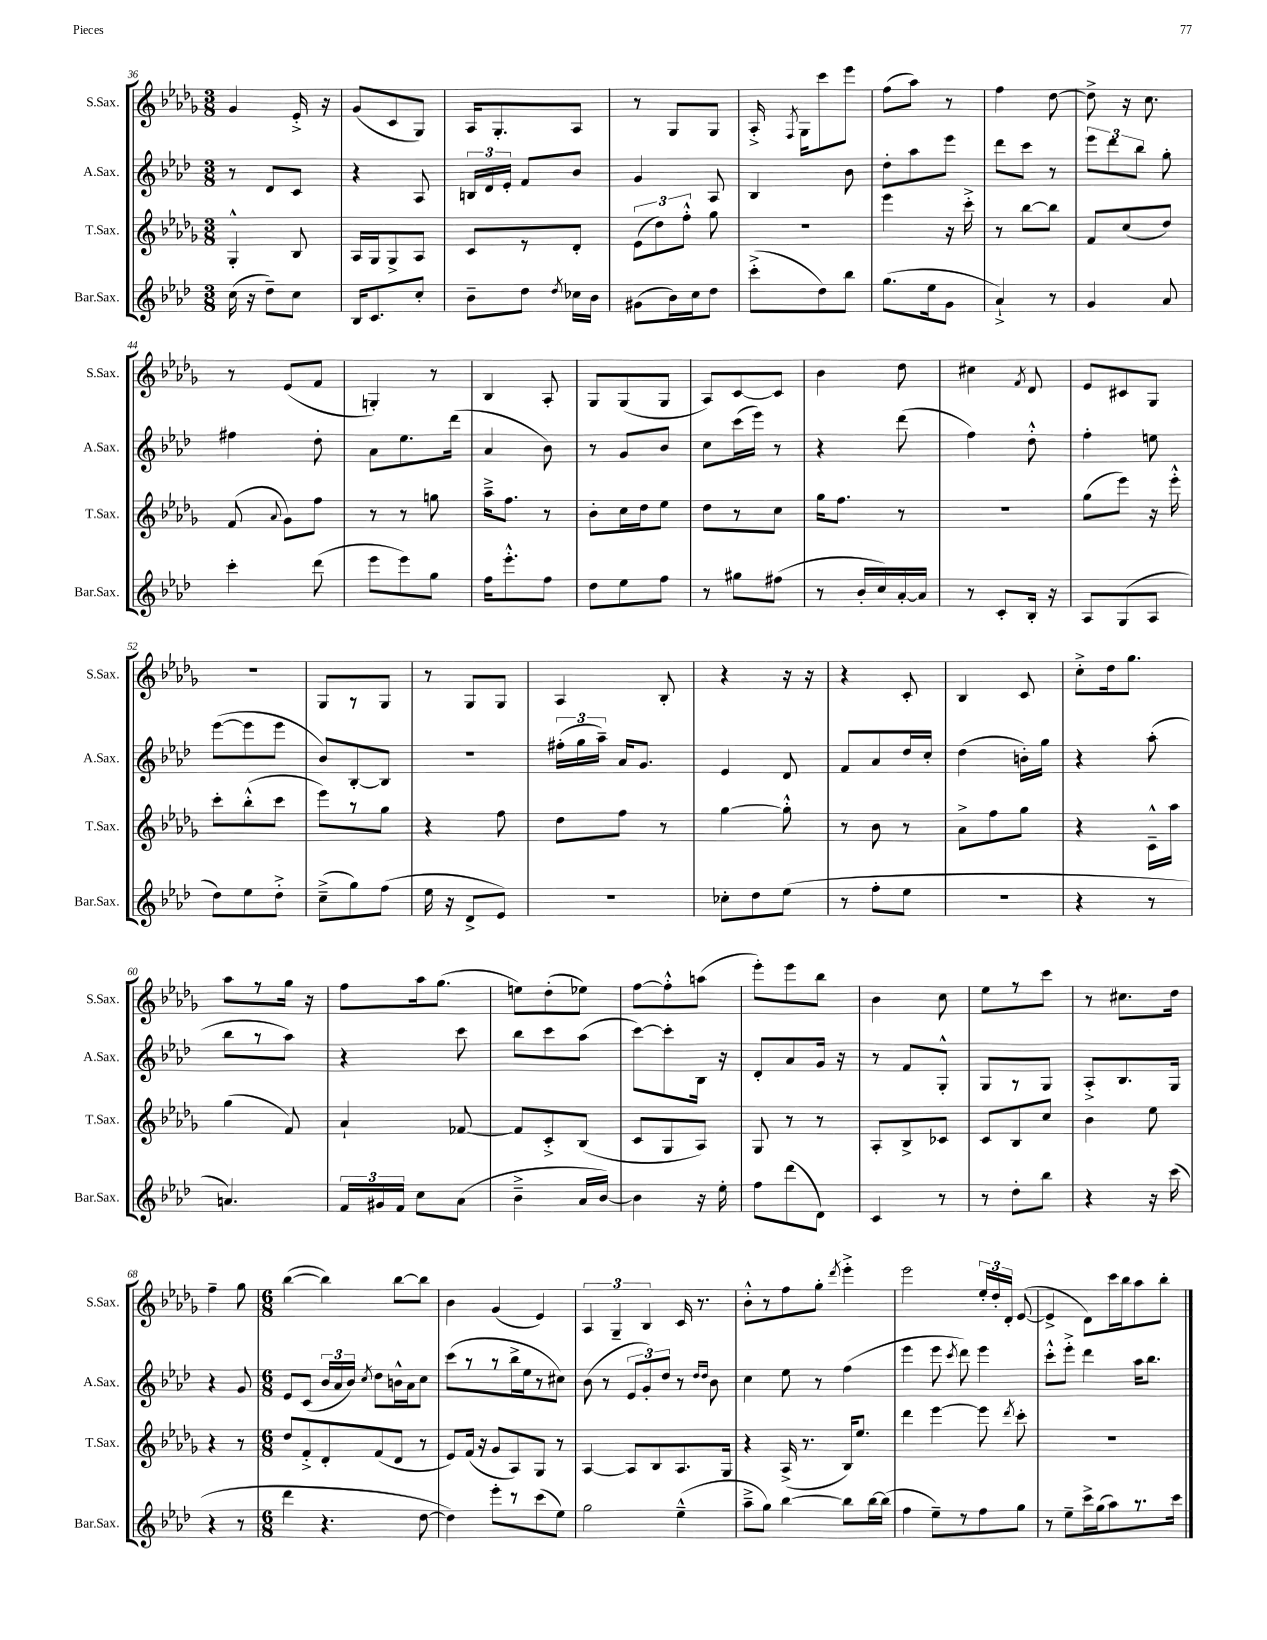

**kern	**kern	**kern	**kern
*staff4	*staff3	*staff2	*staff1
*clefG2	*clefG2	*clefG2	*clefG2
*k[b-e-a-d-]	*k[b-e-a-d-g-]	*k[b-e-a-d-]	*k[b-e-a-d-g-]
*M3/8	*M3/8	*M3/8	*M3/8
(16cc	4G-'^^	8r	4g-
16r	.	.	.
8dd-~)	.	8d-	.
8cc	8B-	8c	16e-'^
.	.	.	16r
=	=	=	=
16B-	16A-	4r	(8g-
8.c	16G-	.	.
.	8G-^	.	8c
8cc'	8A-	8A-	8G-)
=	=	=	=
8b-~	8c	24B	16A-
.	.	24d-	.
.	.	.	8.G-'
.	.	24e-'	.
8dd-	8r	8f	.
8qdd-	.	.	.
16cc-	8d-'	8b-	8A-
16b-	.	.	.
=	=	=	=
(8g#	(12e-	4g	8r
.	12dd-)	.	.
16b-)	.	.	8G-
.	12ff'^^	.	.
16cc	.	.	.
8dd-	8gg-	8A-	8G-
=	=	=	=
(8ccc'^	4.r	4B-	16A-'^
.	.	.	8qF
.	.	.	16G-
8dd-)	.	.	8ccc
8bb-	.	8b-	8eee-
=	=	=	=
(8.gg	4eee-	8dd-'	(8ff
.	.	8aa-	8aa-)
16ee-	.	.	.
8g	16r	8eee-	8r
.	16ccc'^	.	.
=	=	=	=
4a-`^)	8r	8ddd-	4ff
.	[8bb-	8ccc	.
8r	8bb-]	8r	[8dd-
=	=	=	=
4g	8f	12eee-	8dd-^]
.	.	12ddd-	.
.	(8cc	.	16r
.	.	12bb-	.
.	.	.	8.cc
8a-	8dd-)	8gg'	.
=	=	=	=
4ccc'	(8f	4ff#	8r
.	8qqa-	.	.
.	8g-)	.	(8e-
(8ddd-	8ff	8dd-'	8f
=	=	=	=
8eee-	8r	8a-	4G')
8eee-)	8r	8.ee-	.
8gg	8gg	.	8r
.	.	(16ddd-	.
=	=	=	=
16ff	16aa-~^	4a-	4B-
8.eee-'^^	8.ff	.	.
8ff	8r	8b-)	8A-'
=	=	=	=
8dd-	8b-'	8r	8G-
8ee-	16cc	8g	(8G-
.	16dd-	.	.
8ff	8ee-	8b-	8G-
=	=	=	=
8r	8dd-	8cc	8A-)
8gg#	8r	(16ccc	[8c
.	.	16eee-)	.
(8ff#	8cc	8r	8c]
=	=	=	=
8r	16gg-	4r	4b-
.	8.ff	.	.
16b-'	.	.	.
16cc)	.	.	.
[16a-'	8r	(8ddd-	8dd-
16a-]	.	.	.
=	=	=	=
8r	4.r	4ff)	4cc#
8c'	.	.	.
.	.	.	8qf
16B-'	.	8dd-'^^	8d-
16r	.	.	.
=	=	=	=
8A-	(8gg-	4ff'	8e-
(8G	8eee-)	.	8c#
8A-	16r	8ee	8G-
.	16eee-'^^	.	.
=	=	=	=
8dd-)	8ccc'	([8eee-	4.r
8ee-	(8bb-'^^	8eee-]	.
8dd-'^	8ccc	8eee-	.
=	=	=	=
(8cc~^	8eee-)	8b-)	8G-
8gg)	8r	[8B-'	8r
(8ff	8gg-	8B-]	8G-
=	=	=	=
16ee-	4r	4.r	8r
16r	.	.	.
8d-^	.	.	8G-
8e-)	8ff	.	8G-
=	=	=	=
4.r	8dd-	(24ff#'	4A-
.	.	24gg	.
.	.	24aa-~)	.
.	8ff	16a-	.
.	.	8.g	.
.	8r	.	8B-'
=	=	=	=
8cc-'	[4gg-	4e-	4r
8dd-	.	.	.
(8ee-	8gg-'^^]	8d-	16r
.	.	.	16r
=	=	=	=
8r	8r	8f	4r
8ff'	8b-	8a-	.
8ee-	8r	16dd-	8c'
.	.	16cc'	.
=	=	=	=
4.r	8a-^	(4dd-	4B-
.	8ff	.	.
.	8gg-	16b')	8c
.	.	16gg	.
=	=	=	=
4r	4r	4r	8cc'^
.	.	.	16dd-
.	.	.	8.gg-
8r	16c~^^	(8aa-'	.
.	16aa-	.	.
=	=	=	=
4.a)	(4gg-	8bb-	8aa-
.	.	8r	8r
.	8f)	8aa-)	16gg-
.	.	.	16r
=	=	=	=
24f	4a-`	4r	8ff
24g#	.	.	.
24f	.	.	.
8cc	.	.	16aa-
.	.	.	(8.gg-
(8a-	[8f-	8ccc	.
=	=	=	=
4b-~^	8f-]	8bb-	8ee)
.	8c'^	8ccc	(8dd-'
16a-	(8B-	(8aa-	8ee-)
[16b-)	.	.	.
=	=	=	=
4b-]	8c	[8ccc)	[8ff
.	8G-	8ccc']	8ff'^^]
16r	8A-)	16B-	(8aa
16ee-'	.	16r	.
=	=	=	=
8ff	8G-	8d-'	8eee-')
(8ddd-	8r	8a-	8eee-
8d-)	8r	16g	8bb-
.	.	16r	.
=	=	=	=
4c	8A-'	8r	4b-
.	8B-^	8f	.
8r	8c-	8G'^^	8cc
=	=	=	=
8r	8c	8G	8ee-
8dd-'	8B-	8r	8r
8bb-	8cc	8G	8ccc
=	=	=	=
4r	4b-	8A-'^	8r
.	.	8.B-	8.cc#
16r	8ee-	.	.
(16ccc	.	16G	16dd-
=	=	=	=
4r	4r	4r	4ff~
8r	8r	8g	8gg-
=	=	=	=
*M6/8	*M6/8	*M6/8	*M6/8
4ddd-	8dd-	8e-	([4bb-
.	8f'^	(8c	.
4.r	8d-'	24b-	4bb-])
.	.	24a-	.
.	.	24b-)	.
.	.	8qcc	.
.	(8f	8dd-	.
.	8d-	16b^^	[8bb-
.	.	16a-	.
[8dd-	8r	8cc	8bb-]
=	=	=	=
4dd-])	8e-)	(8ccc	4b-
.	(16f	8r	.
.	16r	.	.
8eee-'	8g-	8r	(4g-
8r	8A-)	16bb-^	.
.	.	16ee-	.
(8ccc	8G-	8r	4e-)
8ee-)	8r	8cc#)	.
=	=	=	=
2gg	[4A-	(8b-	6A-
.	.	8r	.
.	.	.	6G-~
.	8A-]	12e-	.
.	.	12g')	6B-
.	8B-	.	.
.	.	12dd-	.
(4ee-~^^	8.A-	8r	16c
.	.	.	8.r
.	.	16qqdd-	.
.	.	16qqdd-	.
.	.	8b-	.
.	16G-	.	.
=	=	=	=
8aa-~^	4r	4cc	8b-'^^
8gg)	.	.	8r
[4bb-	(16A-^	8ee-	8ff
.	8.r	.	.
.	.	8r	8gg-'
.	.	.	8qddd-
8bb-]	16B-)	(4ff	4eee-'^
.	8.ee-	.	.
[16bb-	.	.	.
(16bb-]	.	.	.
=	=	=	=
4ff	4ddd-	4eee-	2eee-
8ee-~)	[4eee-	8eee-	.
.	.	8qccc	.
8r	.	8ddd-)	.
8ff	8eee-]	4eee-	24ee-'
.	.	.	24dd-'
.	.	.	24d-'
.	8qddd-	.	.
8gg	8ccc'	.	([8e-
=	=	=	=
8r	2.r	8ccc'^^	4e-^]
8ee-~	.	8eee-'^	.
16ccc^	.	4ddd-	8d-)
(16gg	.	.	.
8aa-)	.	.	16ccc
.	.	.	16bb-
8.r	.	16aa-	8aa-
.	.	8.bb-	.
.	.	.	8bb-'
16ccc	.	.	.
==	==	==	==
*-	*-	*-	*-
